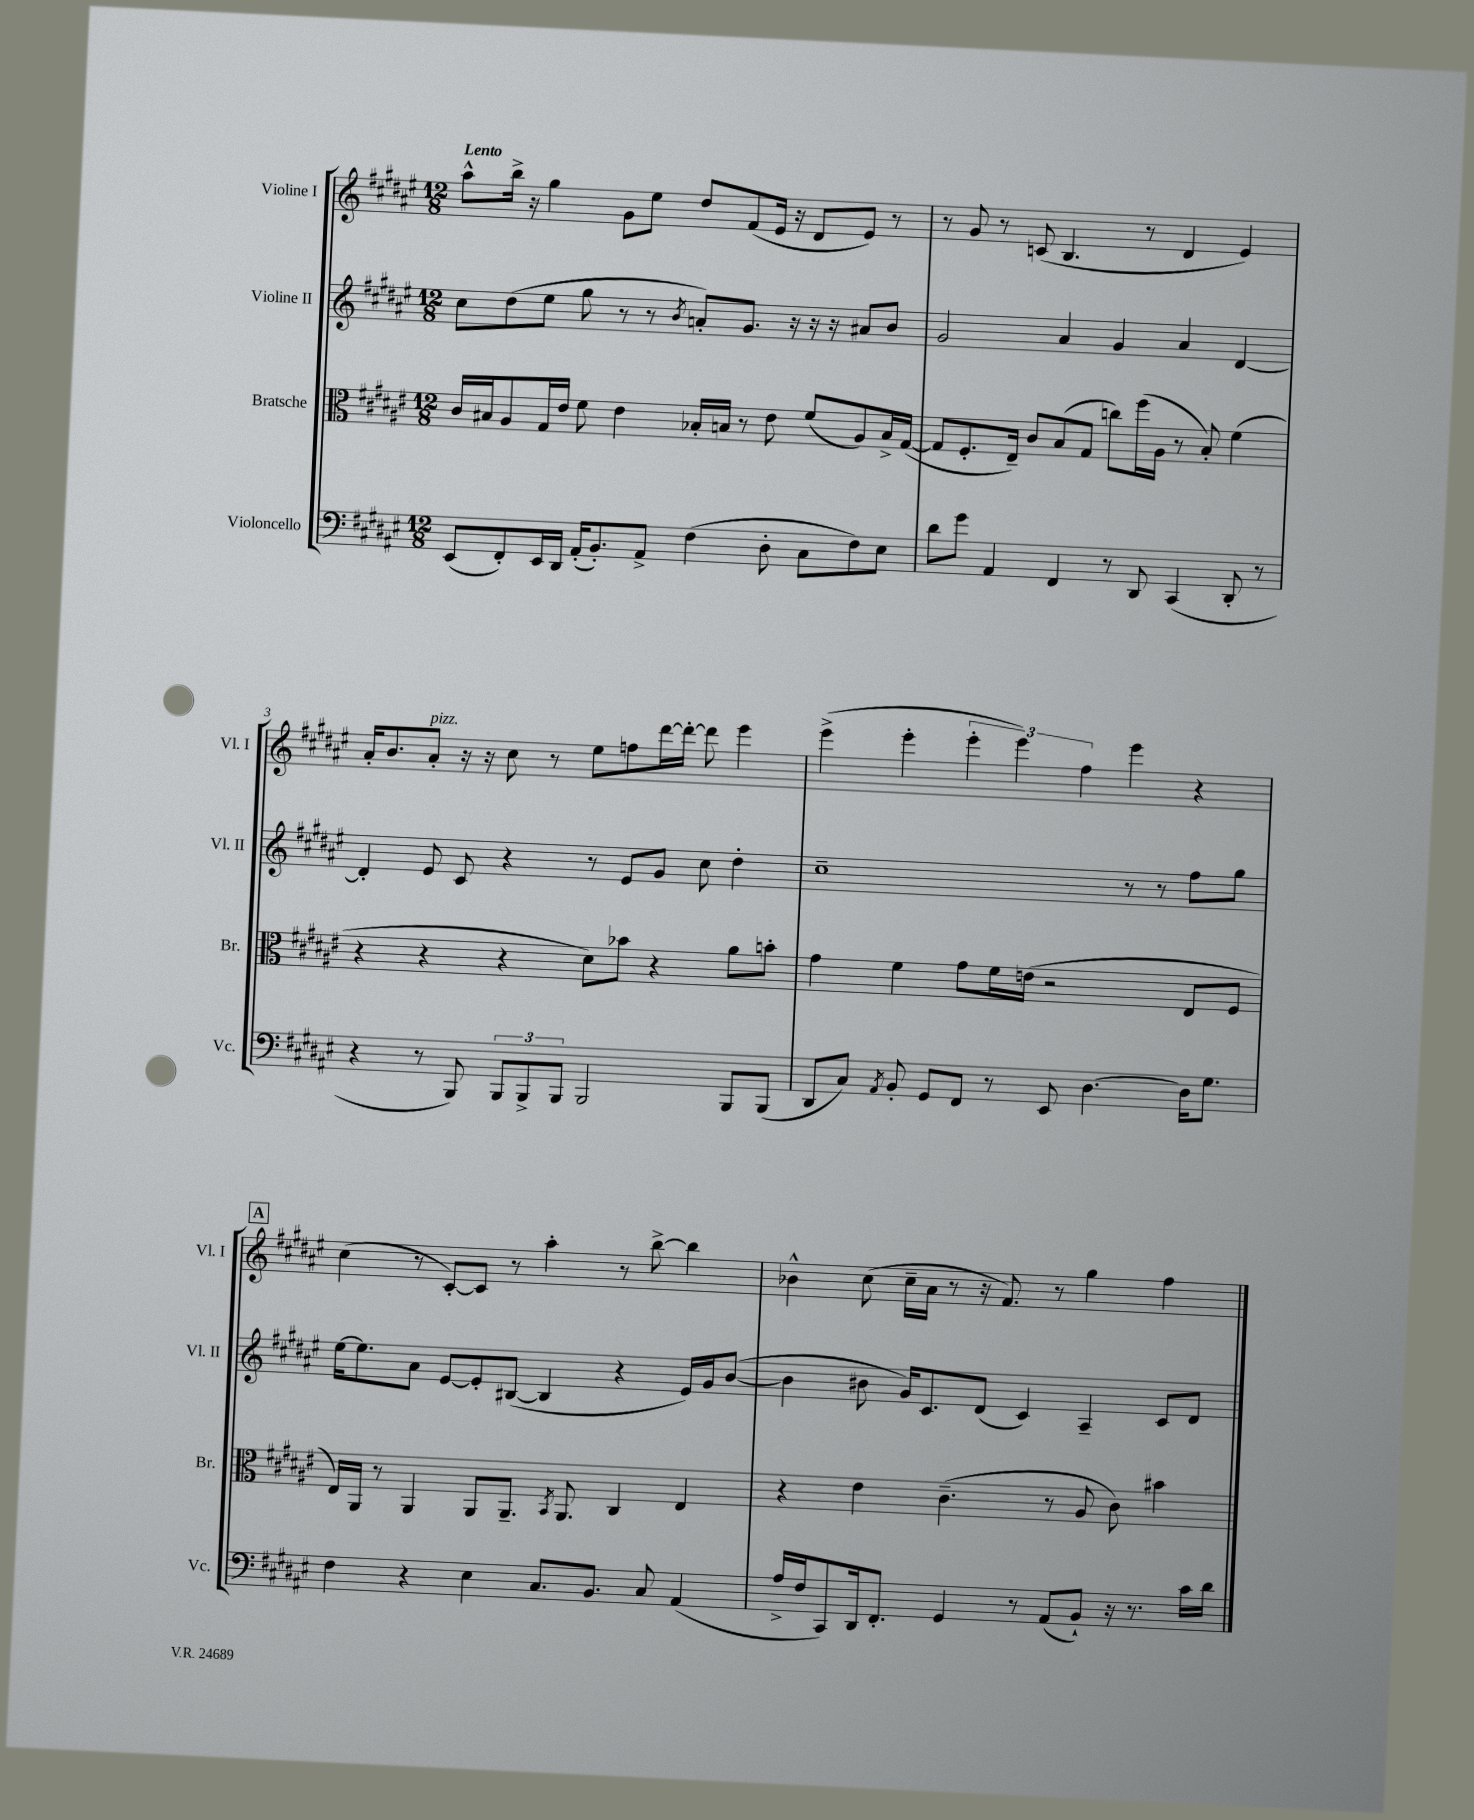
<<
\new StaffGroup <<
\new Staff = "s0" \with { instrumentName = "Violine I" shortInstrumentName = "Vl. I" } {
    \clef treble \key fis \major \numericTimeSignature \time 12/8 \tempo "Lento"
    \autoBeamOff ais''8[-^ b''16]-> r16 gis''4 gis'8[ eis''8] dis''8[ fis'8( eis'16] r16 dis'8[ eis'8]) r8 |
    r8 gis'8 r8 c'8( b4. r8 dis'4 eis'4) |
    ais'16[-. b'8. ais'8]-.^\markup { \italic "pizz." } r16 r16 cis''8 r8 eis''8[ f''8 dis'''16~ dis'''16]~-. dis'''8 eis'''4 |
    eis'''4->( eis'''4-. \tuplet 3/2 { eis'''4-. eis'''4) fis''4 } eis'''4 r4 |
    \mark \markup { \box "A" } cis''4( r8 cis'8[~-.) cis'8] r8 ais''4-. r8 b''8~-> b''4 |
    bes'4-^ cis''8( cis''16[-- ais'16] r8 r16 fis'8.) r8 gis''4 fis''4 \bar "|." |
}
\new Staff = "s1" \with { instrumentName = "Violine II" shortInstrumentName = "Vl. II" } {
    \clef treble \key fis \major \numericTimeSignature \time 12/8
    \autoBeamOff cis''8[ dis''8( eis''8] gis''8 r8 r8 \acciaccatura { b'8 } a'8[-.) gis'8.] r16 r16 r16 ais'8[ b'8] |
    gis'2 ais'4 gis'4 ais'4 dis'4~ |
    dis'4-. eis'8 cis'8 r4 r8 eis'8[ gis'8] cis''8 dis''4-. |
    cis''1-- r8 r8 fis''8[ gis''8] |
    \mark \markup { \box "A" } eis''16[~ eis''8. ais'8] eis'8[~ eis'8-. bis8]~( bis4 r4 eis'16[) gis'16 b'8]~( |
    b'4 bis'8 gis'16[) cis'8. dis'8]( cis'4) ais4-- cis'8[ dis'8] \bar "|." |
}
\new Staff = "s2" \with { instrumentName = "Bratsche" shortInstrumentName = "Br." } {
    \clef alto \key fis \major \numericTimeSignature \time 12/8
    \autoBeamOff cis'16[ bis16 ais8 gis16 eis'16] fis'8 eis'4 bes16[-. b16] r8 eis'8 fis'8[( ais8) b16-> gis16]~( |
    gis8[ fis8.-. eis16]--) cis'8[ b8( gis8] c''8[) fis''16( ais16] r8 b8-.) fis'4( |
    r4 r4 r4 dis'8[) bes'8] r4 ais'8[ b'8]-. |
    gis'4 fis'4 gis'8[ fis'16 e'16]( r2 eis8[ fis8] |
    \mark \markup { \box "A" } eis16[) ais,16] r8 ais,4 ais,8[ ais,8.]-- \acciaccatura { b,8 } ais,8. cis4 eis4 |
    r4 eis'4 cis'4.--( r8 ais8 cis'8) bis'4 \bar "|." |
}
\new Staff = "s3" \with { instrumentName = "Violoncello" shortInstrumentName = "Vc." } {
    \clef bass \key fis \major \numericTimeSignature \time 12/8
    \autoBeamOff eis,8[( fis,8-.) eis,16 dis,16] ais,16[-.( b,8.-.) ais,8]-> fis4( dis8-. cis8[ fis8) eis8] |
    dis'8[ gis'8] ais,4 fis,4 r8 dis,8 cis,4( dis,8-. r8 |
    r4 r8 b,,8) \tuplet 3/2 { b,,8[ b,,8-> b,,8] } b,,2 b,,8[ b,,8]( |
    dis,8[ cis8]) \acciaccatura { ais,8 } b,8-. gis,8[ fis,8] r8 eis,8 dis4.~ dis16[ gis8.] |
    \mark \markup { \box "A" } fis4 r4 eis4 cis8.[ b,8.] cis8 ais,4( |
    ais16[-> fis16 cis,8) dis,16 fis,8.]-. gis,4 r8 ais,8[( b,8]-!) r16 r8. cis'16[ dis'16] \bar "|." |
}
>>
>>
